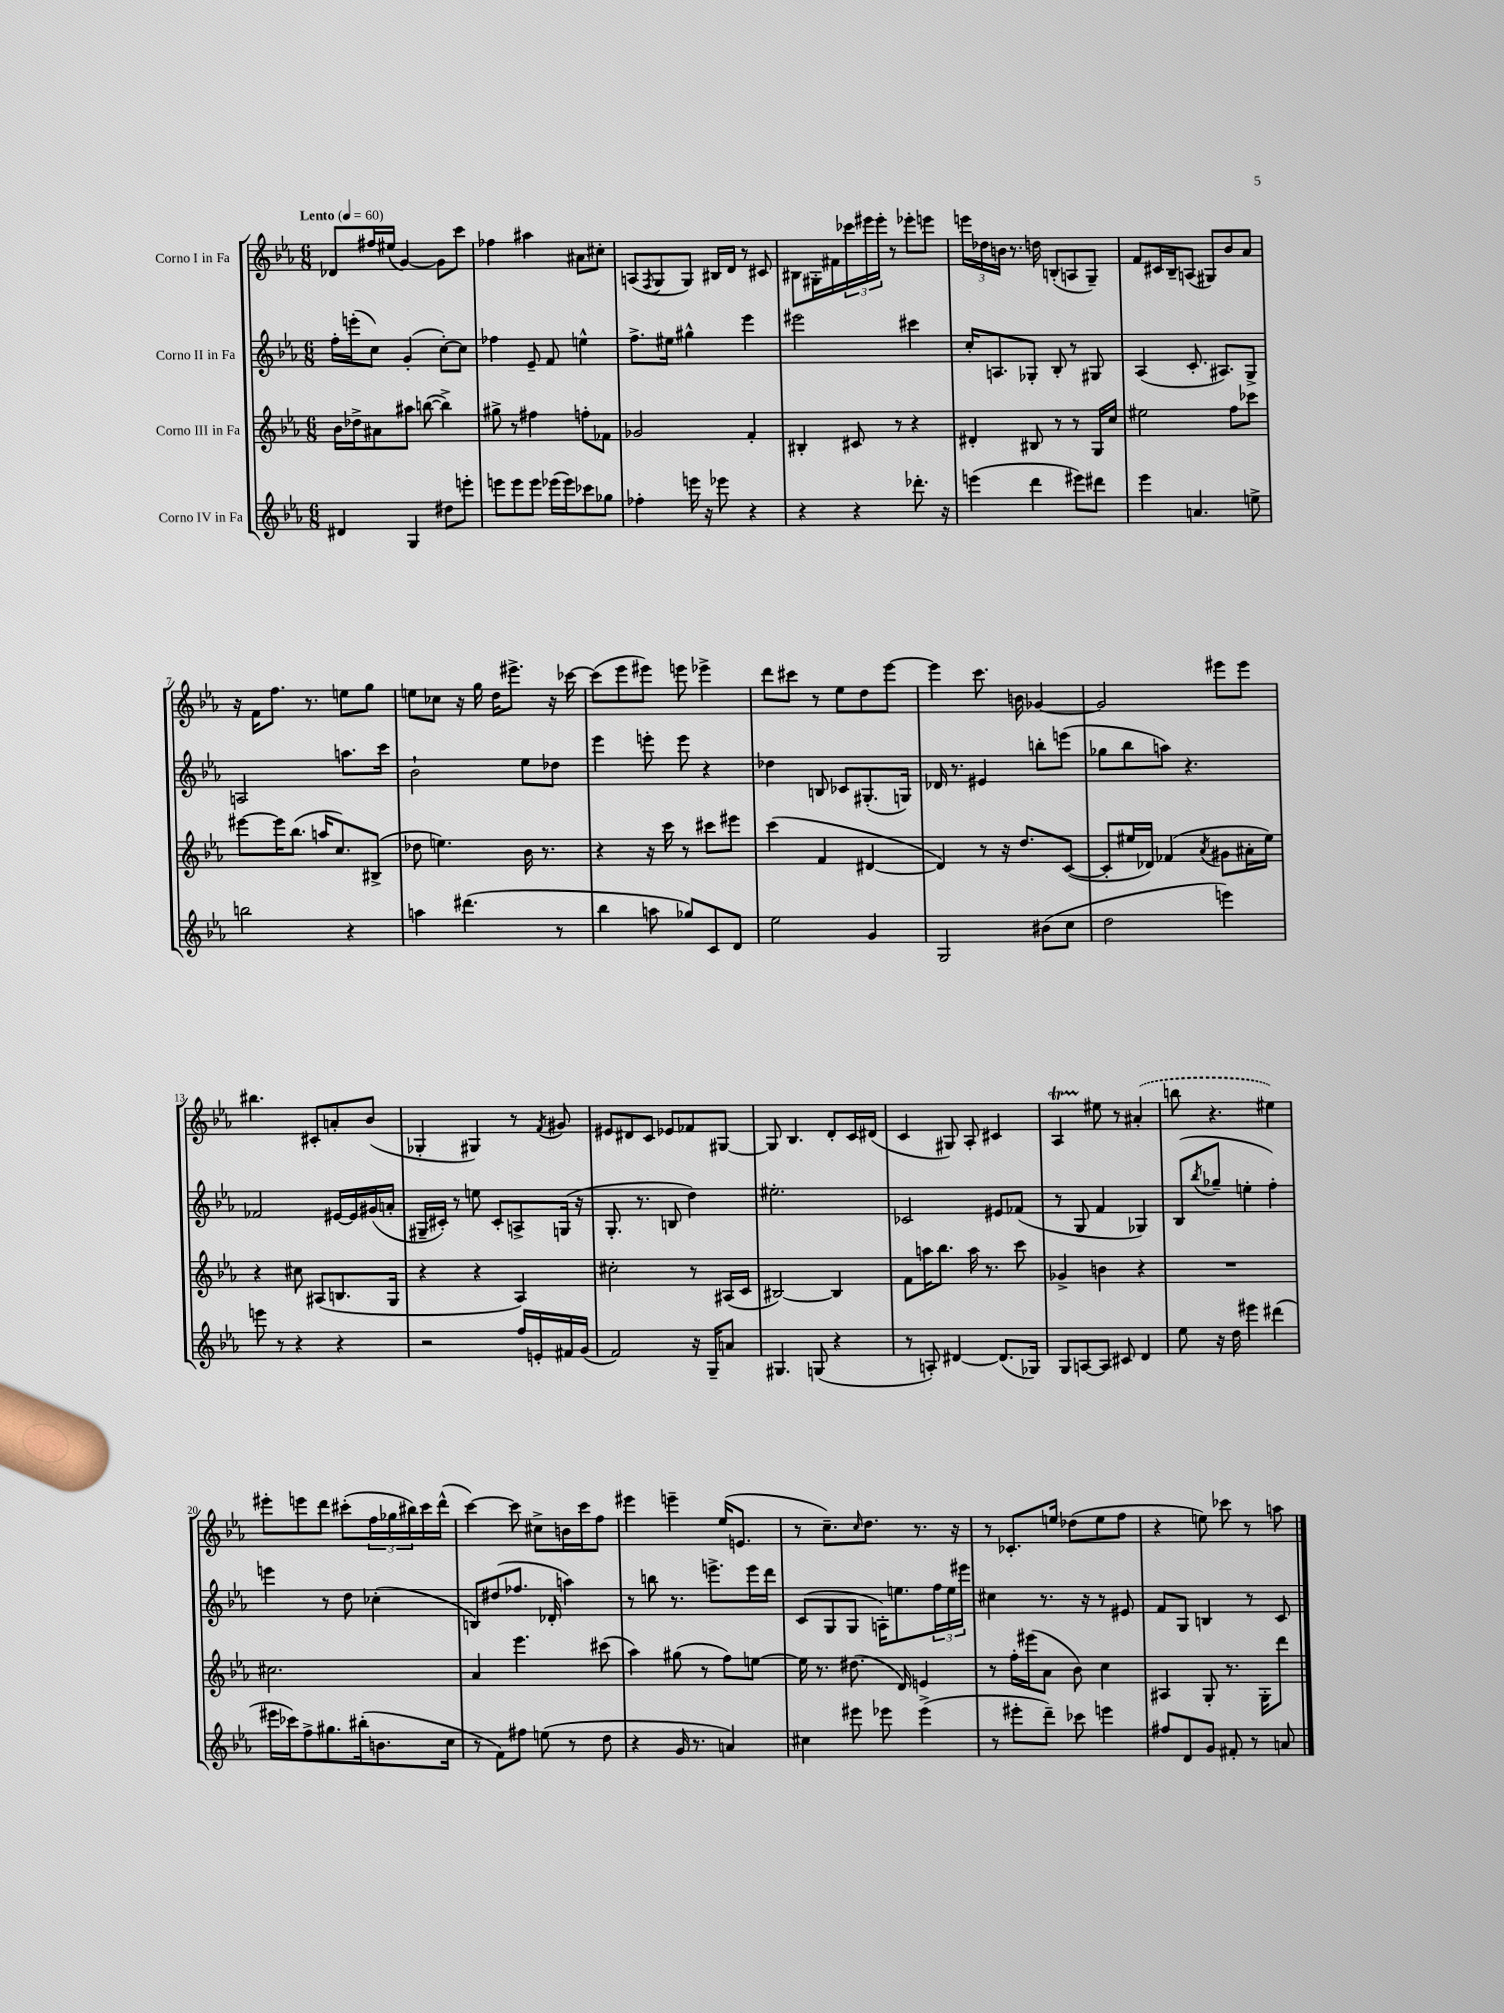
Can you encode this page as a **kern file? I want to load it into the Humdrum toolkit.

**kern	**kern	**kern	**kern
*staff4	*staff3	*staff2	*staff1
*clefG2	*clefG2	*clefG2	*clefG2
*k[b-e-a-]	*k[b-e-a-]	*k[b-e-a-]	*k[b-e-a-]
*M6/8	*M6/8	*M6/8	*M6/8
*MM60	*MM60	*MM60	*MM60
4d#	16b-	16ff'	8d-
.	16dd-^	(16eee'	.
.	8a#	8cc)	16ff#
.	.	.	(16ee#
4G	8aa#	(4g'	[4g)
.	([8bb	.	.
8dd#	4bb^])	[8cc')	8g]
8eee'	.	8cc]	8ccc
=	=	=	=
8eee	8gg#^	4ff-	4ff-
8eee	8r	.	.
8eee	4ff#	8e-~	4aa#
(16eee-	.	8f	.
16eee-)	.	.	.
8ccc-	8ff'	4ee^^	8a#
8gg-	8f-	.	8cc#'
=	=	=	=
4ff-'	2g-	8.ff^	(8A
.	.	.	8qF
.	.	.	8G
.	.	16ee#	.
16eee	.	4gg#^^	8G)
16r	.	.	.
8eee-	.	.	16B#
.	.	.	16d
4r	4f'	4eee-	8r
.	.	.	8c#
=	=	=	=
4r	4B#'	2eee#	8B#
.	.	.	16G#'
.	.	.	16f#
4r	8c#	.	24ccc-
.	.	.	24eee#
.	.	.	24eee#'
.	8r	.	8r
8.ddd-'	4r	4ccc#	8eee-'
.	.	.	8eee
16r	.	.	.
=	=	=	=
(4eee	4d#'	16cc'	24eee
.	.	.	24dd-
.	.	8.A	.
.	.	.	24b
.	.	.	8.r
4ddd	8B#	8G-'	.
.	.	.	16dd
.	8r	8B-'	(8B'
8eee#)	8r	8r	8A
8ddd#	16G	8G#	8G~)
.	16cc	.	.
=	=	=	=
4eee-	2ee#	(4A-	8f
.	.	.	16c#
.	.	.	16B-~
4.a	.	8.c'	(8A
.	.	.	8G#)
.	.	8.A#)	.
.	8ff	.	8b-
8ee^	8ccc-	8G^	8a-
=	=	=	=
2bb	[8eee#	2A	16r
.	.	.	16f
.	16eee#]	.	8.ff
.	(8.bb-	.	.
.	.	.	8.r
.	16aa	.	.
.	8.cc)	.	.
4r	.	8.aa	8ee
.	(8B#^	.	8gg
.	.	16ccc	.
=	=	=	=
4aa	8dd-	2b-`	8ee
.	4.ee)	.	8cc-
(4.ddd#	.	.	16r
.	.	.	16gg
.	.	.	16dd
.	.	.	8.eee#^
.	16b-	8ee-	.
.	8.r	.	.
8r	.	8dd-	16r
.	.	.	[16ccc-
=	=	=	=
4bb-	4r	4eee-	(8ccc-]
.	.	.	8eee-
8aa	16r	8eee'	8eee#)
.	16ccc	.	.
8gg-)	8r	8eee	8eee
8c	8ccc#	4r	4eee-^
8d	8eee#	.	.
=	=	=	=
2ee-	(4ccc	4dd-	8ddd
.	.	.	8ccc#
.	4f	8B	8r
.	.	8c-	8ee-
4g	[4d#	(8.G#'	8dd
.	.	.	[8eee-
.	.	16G)	.
=	=	=	=
2G	4d#])	16d-	4eee-]
.	.	8.r	.
.	8r	4e#	8.ccc
.	16r	.	.
.	8.dd	.	16b
(8b#	.	8bb'	[4g-
8cc	([8c	(8eee	.
=	=	=	=
2dd	8c']	8gg-	2g-]
.	16ee#	8bb-	.
.	16d-)	.	.
.	(4f-	8aa)	.
.	.	4.r	.
.	8qa-	.	.
4eee)	8g#	.	8eee#
.	16a#'	.	8eee#
.	16ee#)	.	.
=	=	=	=
8eee	4r	2f-	4.bb#
8r	.	.	.
4r	8cc#	.	.
.	(8A#	.	8c#'
4r	8.B	[16e#	8a'
.	.	16e#]	.
.	.	(16g#	(8b-
.	16G	16a'	.
=	=	=	=
2r	4r	16G#~	4G-'
.	.	16c#')	.
.	.	8r	.
.	4r	8ee	4G#)
.	.	8c#'	.
16ff	4A-)	8A^	8r
16e'	.	.	.
.	.	.	8qf
16f#	.	(16G	8g#
(16g	.	16r	.
=	=	=	=
2f)	2cc#'	8.G'	8e#
.	.	.	8d#
.	.	8.r	.
.	.	.	8c
.	.	8B	8e-
16r	8r	4dd)	8f-
16G~	.	.	.
8a	(16A#	.	[8G#
.	16c	.	.
=	=	=	=
4.G#	[2B#)	2.ee#'	8G#]
.	.	.	4.B-
(8G	.	.	.
4r	4B#]	.	8d'
.	.	.	16c
.	.	.	(16d#
=	=	=	=
8r	8f	2c-	4c
8A')	16aa	.	.
.	8.bb-	.	.
[4d#	.	.	8G#)
.	16aa	.	8A-'
.	8.r	.	.
(8.d#]	.	8e#	4c#
.	8ccc	(8f-	.
16G-)	.	.	.
=	=	=	=
8G	4g-^	8r	4A-
[8A	.	8G	.
8A]	4b	4f	8ee#
8c#	.	.	8r
4d	4r	4G-)	(4a#'
=	=	=	=
8ee-	2.r	(8B-	8bb
.	.	8qbb-	.
16r	.	8gg-~	4.r
16dd	.	.	.
4eee#	.	4ee'	.
(4ddd#	.	4ff')	4ee#)
=	=	=	=
16eee#	2.cc#	4eee	8eee#'
16ccc-)	.	.	.
8ff^	.	.	8eee
8.gg#	.	8r	8ddd
.	.	8dd	(8ccc#'
(16bb#'	.	.	.
8.b	.	(4cc-'	24ff
.	.	.	24gg-
.	.	.	24bb#)
.	.	.	16ccc#
16cc	.	.	(16ddd^^
=	=	=	=
8r	4a-	8B)	[4ccc)
8f)	.	(8dd#	.
8ff#	4.eee-	8.ff-	8ccc]
(8ee	.	.	8cc#^
.	.	16d-'	.
8r	.	4aa)	16b
.	.	.	16ccc
8dd	(8ccc#	.	8ff
=	=	=	=
4r	4aa-)	8r	4eee#
.	.	8bb	.
16g	(8gg#	8.r	4eee~
8.r	.	.	.
.	8r	.	.
.	.	8.eee^	.
4a)	8ff)	.	(16ee-
.	.	.	8.e
.	[8ee	16eee	.
.	.	16ddd	.
=	=	=	=
4cc#	16ee]	(8c	8r
.	8.r	.	.
.	.	8G	8.cc~)
8eee#	(8.dd#	8G	.
.	.	.	16qqcc
.	.	.	8.dd
8eee-	.	16A')	.
.	16d)	8.ee	.
(4eee-^	4e	.	8.r
.	.	24ff	.
.	.	24ee	.
.	.	.	16r
.	.	24eee#	.
=	=	=	=
8r	8r	4cc#	8r
8eee#'	16ff'	.	8.c-'
.	(16eee#	.	.
8ddd~)	8a-	8.r	.
.	.	.	16ee
8ccc-	8b-)	.	(8dd-
.	.	16r	.
4eee	4cc	8r	8ee
.	.	8e#	8ff
=	=	=	=
8ff#	4A#	8f	4r
8d	.	8G	.
8g	8G'	4B	8ee)
8f#'	8.r	.	8ccc-
8r	.	8r	8r
.	16G'	.	.
8a	8ddd	8c	8aa
==	==	==	==
*-	*-	*-	*-
